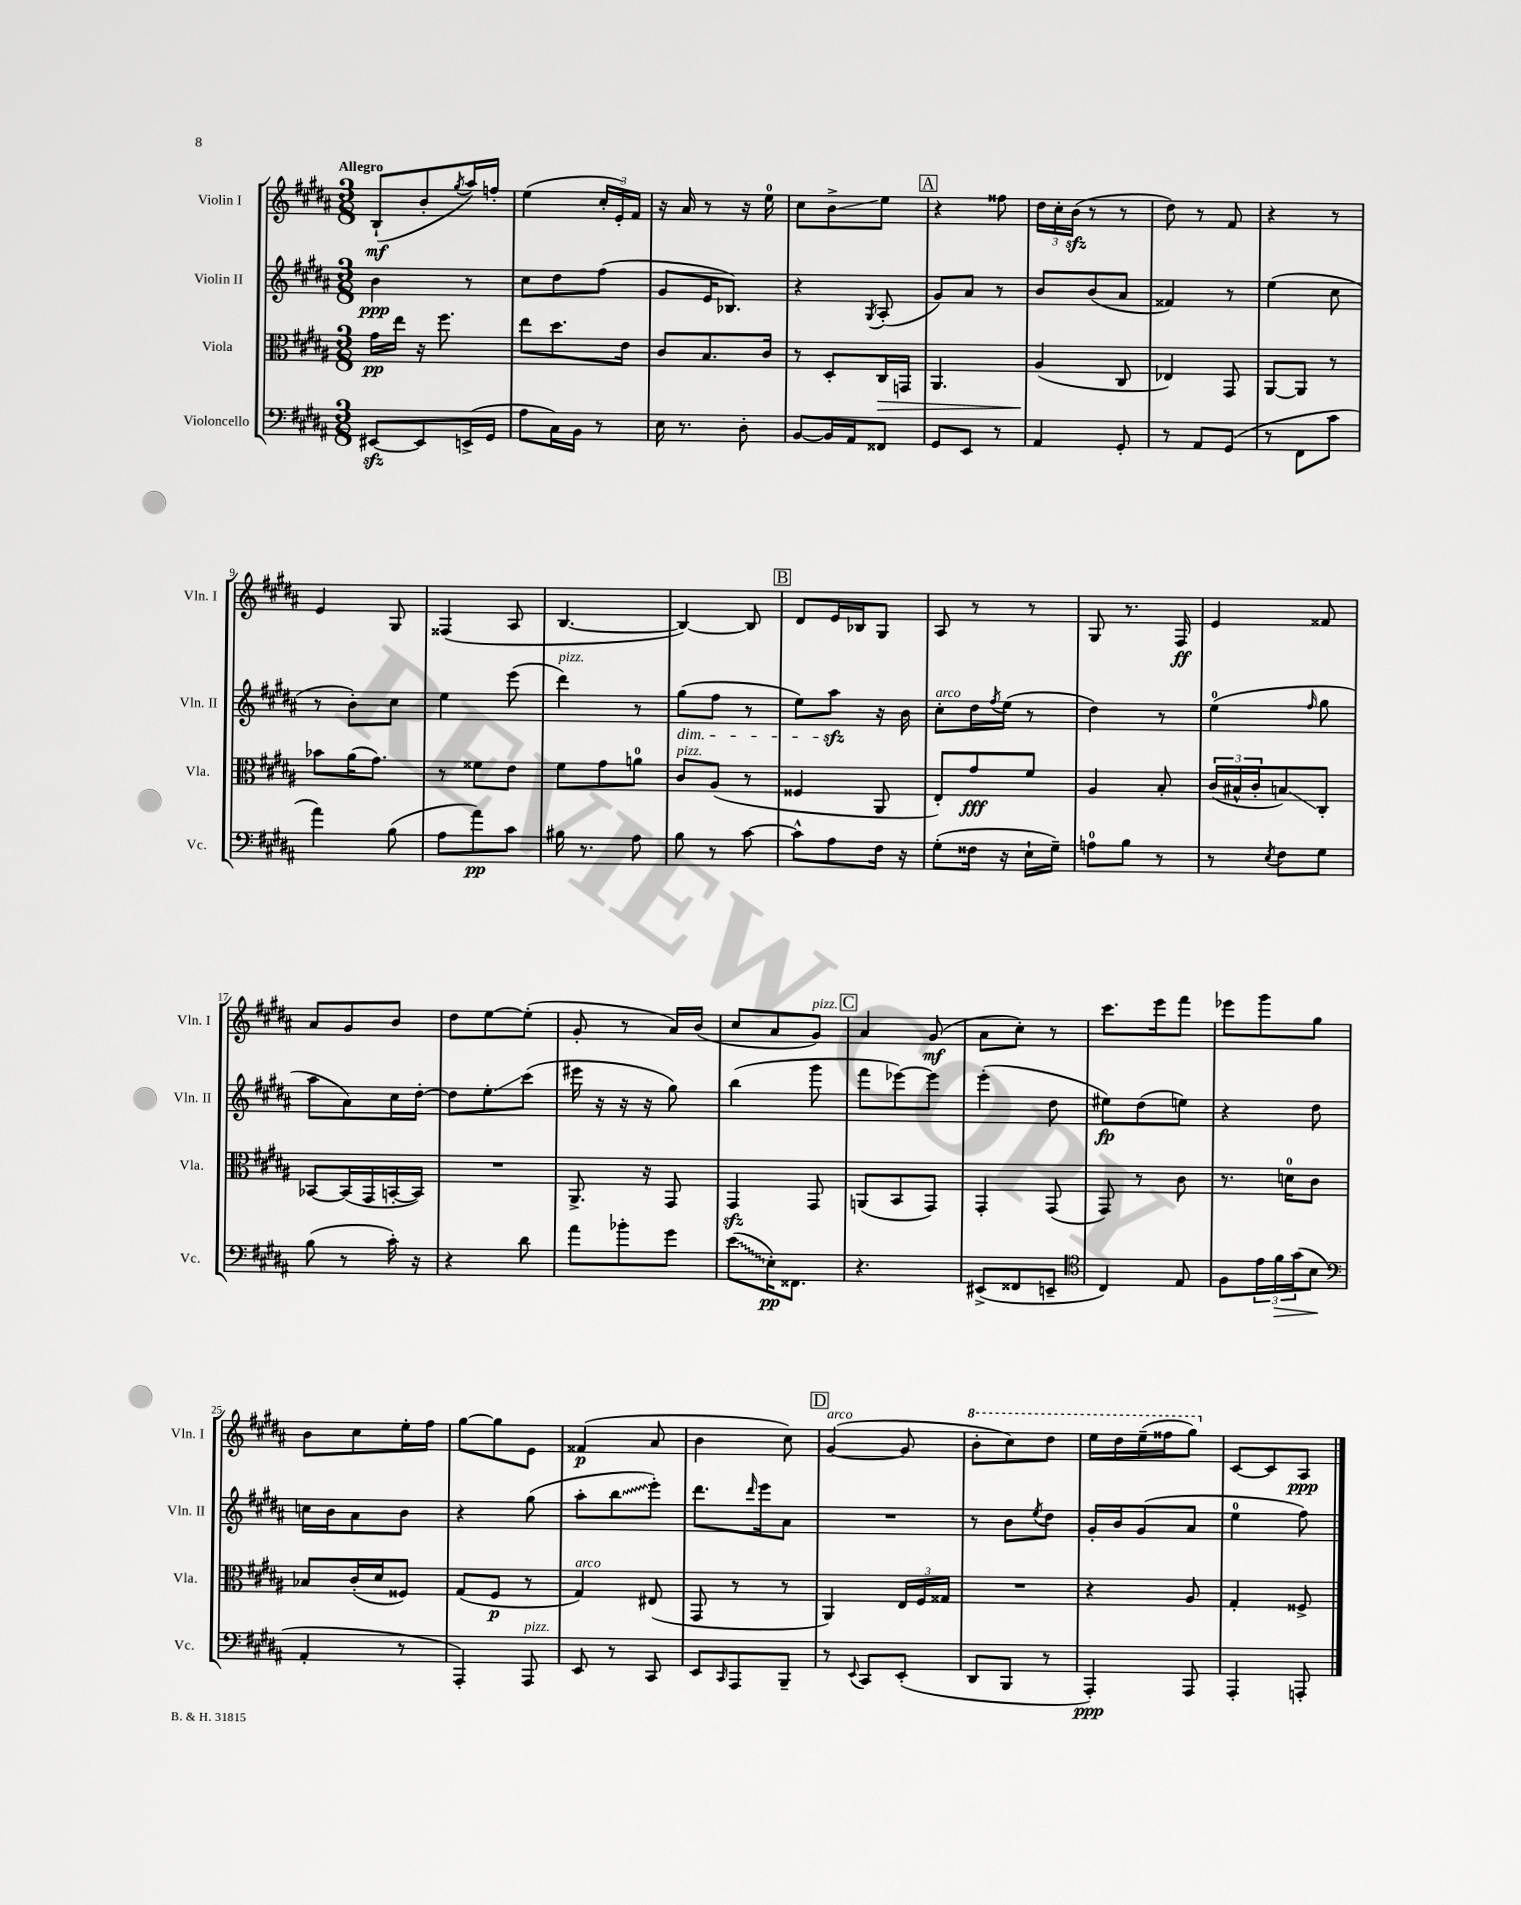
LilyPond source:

<<
\new StaffGroup <<
\new Staff = "s0" \with { instrumentName = "Violin I" shortInstrumentName = "Vln. I" } {
    \clef treble \key b \major \numericTimeSignature \time 3/8 \tempo "Allegro"
    b8-!\mf( b'8-. \acciaccatura { gis''8 } ais''16) f''16-. |
    e''4( \tuplet 3/2 { cis''16-. e'16-.) fis'16 } |
    r16 ais'16 r8 r16 e''16-0 |
    cis''8 b'8->\glissando e''8 |
    \mark \markup { \box "A" } r4 fisis''8 |
    \tuplet 3/2 { dis''16 cis''16-. b'16\sfz( } r8 r8 |
    dis''8) r8 fis'8 |
    r4 r8 |
    e'4 gis8 |
    fisis4( ais8 |
    b4.~ |
    b4~) b8 |
    \mark \markup { \box "B" } dis'8 e'16 bes16 gis8 |
    ais8 r8 r8 |
    gis8 r8. fis16\ff |
    e'4 fisis'8 |
    ais'8 gis'8 b'8 |
    dis''8 e''8~ e''8-.( |
    gis'8-. r8 ais'16) b'16( |
    cis''8 ais'8 gis'8^\markup { \italic "pizz." }) |
    \mark \markup { \box "C" } ais'4 gis'8\mf( |
    ais'8 cis''8-.) r8 |
    cis'''8. e'''16 fis'''8 |
    ees'''8 gis'''8 gis''8 |
    b'8 cis''8 e''16-. fis''16 |
    gis''8~ gis''8 e'8 |
    fisis'4\p( ais'8 |
    b'4 cis''8) |
    \mark \markup { \box "D" } gis'4~^\markup { \italic "arco" }( gis'8 |
    \ottava #1 b''8-. cis'''8) dis'''8 |
    e'''16 dis'''16 e'''16--( fisis'''16 gis'''8) \ottava #0 |
    cis'8~ cis'8 ais8\ppp \bar "|." |
}
\new Staff = "s1" \with { instrumentName = "Violin II" shortInstrumentName = "Vln. II" } {
    \clef treble \key b \major \numericTimeSignature \time 3/8
    b'4\ppp r8 |
    cis''8 dis''8 fis''8( |
    gis'8 e'16 bes8.) |
    r4 \acciaccatura { gis8 } ais8-.( |
    \mark \markup { \box "A" } gis'8) ais'8 r8 |
    b'8 b'8( ais'8 |
    fisis'4) r8 |
    e''4( cis''8 |
    r8 b'8-.) cis''8 |
    e''4 e'''8( |
    dis'''4^\markup { \italic "pizz." }) r8 |
    gis''8\dim( fis''8 r8 |
    \mark \markup { \box "B" } e''8) ais''8\sfz\! r16 b'16 |
    cis''8-.^\markup { \italic "arco" } dis''16 \acciaccatura { fis''8 } e''16( r8 |
    dis''4) r8 |
    e''4-0( \grace { fis''16 } gis''8 |
    ais''8 ais'8) cis''16 dis''16~-. |
    dis''8 e''8-.\glissando cis'''8( |
    eis'''16 r16 r16 r16 gis''8) |
    b''4( gis'''8 |
    \mark \markup { \box "C" } fis'''8 ees'''8~) ees'''8 |
    e'''4-.( dis''8 |
    eis''8\fp) dis''8( e''8) |
    r4 dis''8 |
    c''16 b'16 ais'8 b'8 |
    r4 gis''8( |
    ais''8-. \once \override Glissando.style = #'zigzag b''8\glissando e'''8-.) |
    dis'''8. \grace { dis'''16 } e'''16 ais'8 |
    \mark \markup { \box "D" } R4. |
    r8 b'8 \acciaccatura { e''8 } dis''8 |
    gis'16-. b'16 gis'8( ais'8 |
    e''4-0 fis''8) \bar "|." |
}
\new Staff = "s2" \with { instrumentName = "Viola" shortInstrumentName = "Vla." } {
    \clef alto \key b \major \numericTimeSignature \time 3/8
    gis'16\pp e''16 r16 fis''8. |
    e''8 dis''8. e'16 |
    cis'8 b8. cis'16 |
    r8 dis8-. cis16\> g,16 |
    \mark \markup { \box "A" } ais,4. |
    ais4\!( cis8 |
    ees4) gis,8 |
    ais,8~ ais,8 r8 |
    bes'8 ais'16( gis'8.) |
    r8 fisis'8 e'8 |
    fis'8 gis'8 a'8-0 |
    cis'8^\markup { \italic "pizz." } ais8( r8 |
    \mark \markup { \box "B" } fisis4 ais,8 |
    e8-.) gis'8\fff fis'8 |
    ais4 b8-. |
    \tuplet 3/2 { cis'16( bis16-^ cis'16-. } b8\glissando) cis8-. |
    bes,8~ bes,16( gis,16 b,16~-. b,16) |
    R4. |
    ais,8.-> r16 gis,8 |
    gis,4\sfz gis,8 |
    \mark \markup { \box "C" } a,8( b,8 gis,8) |
    gis,4-. gis,8( |
    gis,8) r8 cis'8 |
    r8. d'16-0 cis'8 |
    bes8 cis'16-.( dis'16 fisis8) |
    gis8( fis8\p r8 |
    gis4^\markup { \italic "arco" }) eis8( |
    gis,8 r8 r8 |
    \mark \markup { \box "D" } ais,4) \tuplet 3/2 { e16 fis16 gisis16 } |
    R4. |
    r4 ais8 |
    gis4-. fisis8-> \bar "|." |
}
\new Staff = "s3" \with { instrumentName = "Violoncello" shortInstrumentName = "Vc." } {
    \clef bass \key b \major \numericTimeSignature \time 3/8
    eis,8~\sfz eis,8 e,16->( gis,16 |
    ais8 cis16) b,16 r8 |
    e16 r8. dis8-. |
    b,8~ b,16 ais,16 fisis,8 |
    \mark \markup { \box "A" } gis,8 e,8 r8 |
    ais,4 gis,8-. |
    r8 ais,8 gis,8( |
    r8 fis,8 cis'8 |
    ais'4) b8( |
    ais8 ais'8\pp) cis'8 |
    bis16 r8. ais8 |
    b8 r8 cis'8~ |
    \mark \markup { \box "B" } cis'8-^ ais8 fis16 r16 |
    gis8-.( fisis16 r16 e16-! gis16--) |
    a8-0 b8 r8 |
    r8 \acciaccatura { e8 } fis8 gis8 |
    b8( r8 cis'16-.) r16 |
    r4 dis'8 |
    ais'8 bes'8-. gis'8 |
    \once \override Glissando.style = #'zigzag e'8\glissando( e16-.\pp) fisis,8. |
    \mark \markup { \box "C" } r4. |
    eis,8->( fisis,8 e,8-- |
    \clef tenor cis4) e8 |
    fis8 \tuplet 3/2 { e'16 fis'16\> gis'16( } b8\! |
    \clef bass ais,4-. r8 |
    ais,,4-.) ais,,8^\markup { \italic "pizz." } |
    e,8 r8 cis,8 |
    e,8 \grace { cis,16 } ais,,8 b,,8-- |
    \mark \markup { \box "D" } r8 \appoggiatura { e,8 } cis,8 e,8-.( |
    dis,8 b,,8 r8 |
    ais,,4-.\ppp) ais,,8 |
    ais,,4-. a,,8-. \bar "|." |
}
>>
>>
